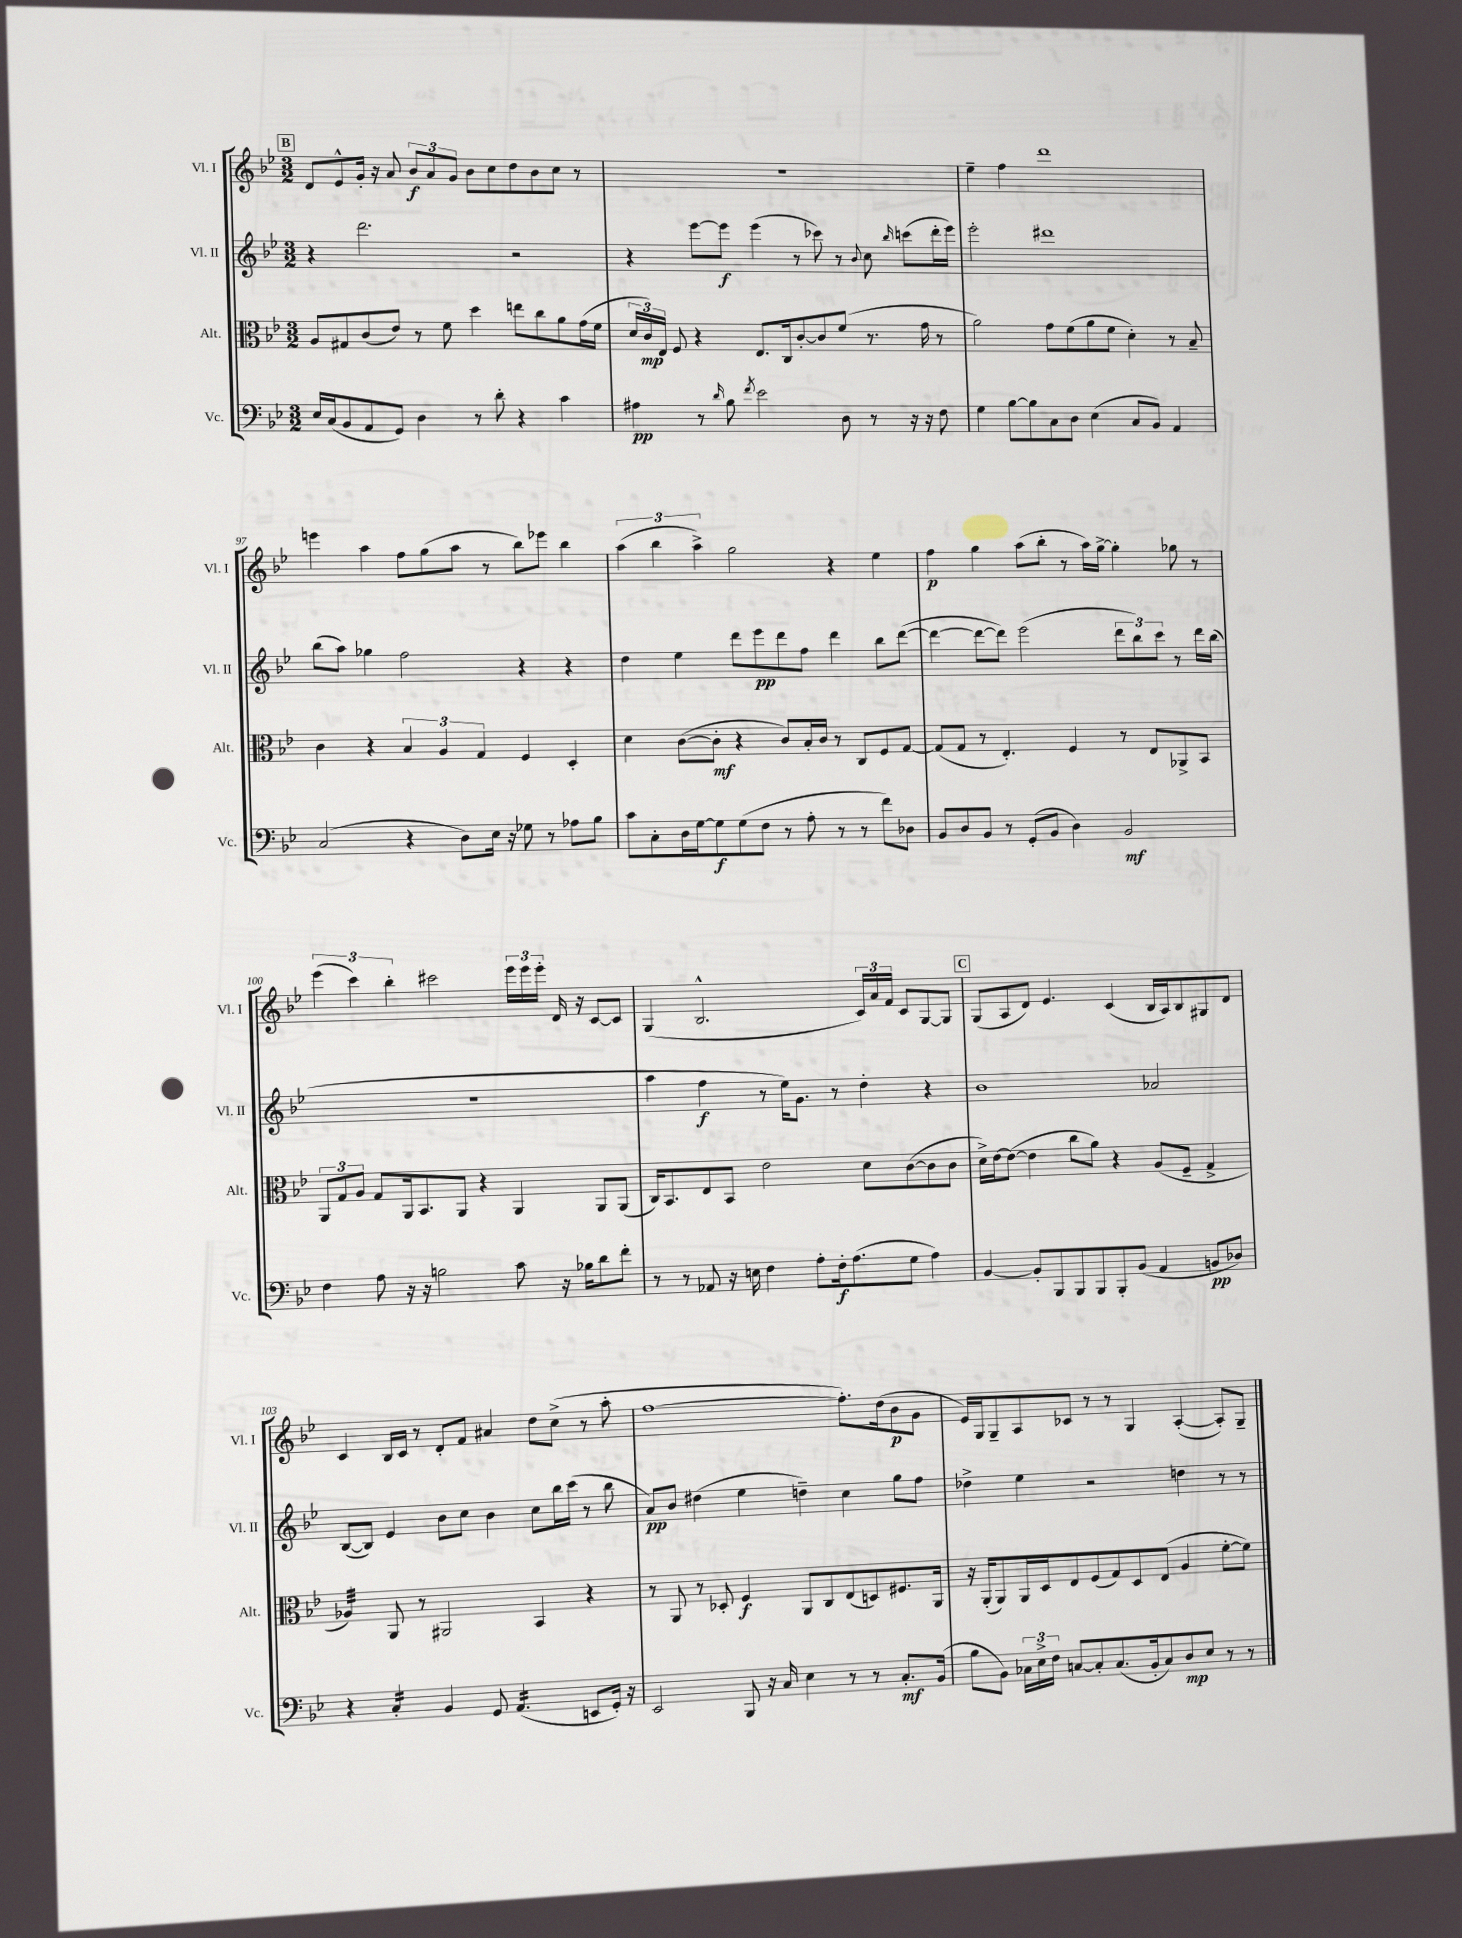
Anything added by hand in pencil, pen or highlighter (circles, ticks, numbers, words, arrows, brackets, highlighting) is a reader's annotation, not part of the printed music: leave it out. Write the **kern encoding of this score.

**kern	**kern	**kern	**kern
*staff4	*staff3	*staff2	*staff1
*clefF4	*clefC3	*clefG2	*clefG2
*k[b-e-]	*k[b-e-]	*k[b-e-]	*k[b-e-]
*M3/2	*M3/2	*M3/2	*M3/2
16E-	8A	4r	8d
(16C	.	.	.
8BB-	8G#	.	8e-^^
8AA	(8c	2.ddd	16g'
.	.	.	16r
8GG)	8e-)	.	8a
4D	8r	.	12b-
.	.	.	12a
.	8f	.	.
.	.	.	12g
8r	4dd	.	8b-
8d'	.	.	8cc
4r	8ee	2r	8dd
.	8cc	.	8b-
4c	8a	.	8cc
.	(16g	.	8r
.	16f	.	.
=	=	=	=
4A#	24d	4r	1.r
.	24c)	.	.
.	24E-	.	.
.	8F	.	.
8r	4r	[8eee-	.
16qqd	.	.	.
8B-	.	8eee-]	.
8qf	.	.	.
2e-	8.E-	(4eee-	.
.	16C	.	.
.	[8c'	8r	.
.	8c]	8ccc-)	.
8D	(8f	8r	.
.	.	8qqb-	.
8r	8.r	8cc	.
.	.	16qqbb-	.
16r	.	(8ccc	.
16r	16g	.	.
8F	8r	16ddd'	.
.	.	16eee-)	.
=	=	=	=
4G	2a)	2eee-'	4ee-~
[8B-	.	.	4ff
8B-]	.	.	.
8C	8g	1ddd#	1ddd
8D	(8f	.	.
(4E-	8a	.	.
.	8f	.	.
8C	4d')	.	.
8BB-)	.	.	.
4AA	8r	.	.
.	8B-~	.	.
=	=	=	=
(2C	4c	(8bb-	4eee
.	.	8aa)	.
.	4r	4gg-	4aa
4r	6B-	2ff	8ff
.	.	.	(8gg
.	6A	.	.
8D)	.	.	8aa
.	6G	.	.
16E-	.	.	8r
16r	.	.	.
8G-	4F	4r	8bb-)
8r	.	.	8eee-
8A-	4D'	4r	4bb-
8B-	.	.	.
=	=	=	=
8c	4d	4dd	(6aa
8C'	.	.	.
.	.	.	6bb-
16D	([8c	4ee-	.
[16G	.	.	.
.	.	.	6aa^)
8G]	8c']	.	.
(8G	4r	8ddd	2gg
8F	.	8eee-	.
8r	8c)	8ddd	.
8A'	16B-'	8ff	.
.	16c	.	.
8r	8r	4ddd	4r
8r	8C	.	.
8f)	8F	8bb-	4ee-
8D-	[8G	([8ddd	.
=	=	=	=
8BB-	(8G]	4ddd_	4ff
8D	8G	.	.
8BB-	8r	8ddd_	4gg
8r	4.E-')	8ddd])	.
(8GG'	.	(2eee-	(8aa
8BB-	.	.	8bb-'
4D)	4F	.	8r
.	.	.	16aa)
.	.	.	[16gg^
2BB-	8r	12ddd	4gg']
.	.	12bb-)	.
.	8E-	.	.
.	.	12ccc	.
.	8AA-^	8r	8gg-
.	8BB-	16ddd	8r
.	.	(16bb-	.
=	=	=	=
4F	12AA	1.r	(6eee-
.	12G	.	.
.	12A	.	6ccc)
8A	8G	.	.
.	.	.	6bb-'
16r	16AA	.	.
16r	8.BB-	.	.
2B	.	.	2ccc#
.	8AA	.	.
.	4r	.	.
8c	4AA	.	24eee-
.	.	.	24eee-
.	.	.	24eee-'
16r	.	.	16d
16B-	.	.	16r
8d	8AA	.	[8c
8f'	(8AA	.	8c]
=	=	=	=
8r	16C)	4aa	(4G
.	8.BB-	.	.
8r	.	.	.
8AA-	8E-	4ff	2.B-^^
16r	8BB-	.	.
16E	.	.	.
4F	2e-	8r	.
.	.	16ee-)	.
.	.	8.g	.
8A'	.	.	.
16F'	.	8r	.
(8.A	.	.	.
.	8d	4dd'	24c)
.	.	.	24a
.	.	.	24f
8G	([8c	.	8c
4A)	8c]	4r	[8G
.	8c	.	8G]
=	=	=	=
[4BB-	16d^)	1b-	(8G
.	[16e-	.	.
.	(8e-_	.	8A
8BB-']	4e-]	.	8d)
8BBB-	.	.	4.e-
8BBB-	8cc	.	.
8BBB-	8a)	.	.
8BBB-'	4r	.	(4c
(8BB-	.	.	.
4AA	(8A	2a-	16B-
.	.	.	16A)
.	8F~	.	8B-
8BB	4G^	.	8G#
8D-)	.	.	8d
=	=	=	=
4r	4A-)	([8B-	4c
.	.	8B-])	.
4C'	8AA	4e-	16B-
.	.	.	16c
.	8r	.	8r
4BB-	2AA#	8b-	8d'
.	.	8cc	8f
8GG	.	4b-	4a#
(4.AA	.	.	.
.	4BB-	8cc	8dd
.	.	16bb-	(8cc^
.	.	(16ccc	.
8EE	4r	8r	8r
16GG')	.	8bb-	8aa'
16r	.	.	.
=	=	=	=
2EE-	8r	8a)	[1ff
.	8AA	8b-	.
.	8r	(4dd#	.
.	8D-'	.	.
8BBB-	4F	4ee-	.
16r	.	.	.
16C	.	.	.
4E-	8AA	4dd~)	.
.	8C	.	.
8r	(8E-	4cc	8.ff'])
8r	8D)	.	.
.	.	.	(16dd
8.C'	8.F#	8gg	8b-
.	.	8ff	8g
(16BB-	16AA	.	.
=	=	=	=
8B-	16r	4dd-^	16e-)
.	(16AA'	.	16G
8BB-)	8AA)	.	8G~
24C-	16AA	4ee-	8A
24E-^	.	.	.
.	16D	.	.
24F	.	.	.
[8C	8E-	.	8c-
8C']	(8F	2r	8r
(8.C	8G)	.	8r
.	8D	.	4G
16BB-'	.	.	.
8C)	(8E-	.	.
8D	4A	4dd	([4A'
8E-	.	.	.
8r	[8f'	8r	8A'])
8r	8f])	8r	8G~
==	==	==	==
*-	*-	*-	*-
